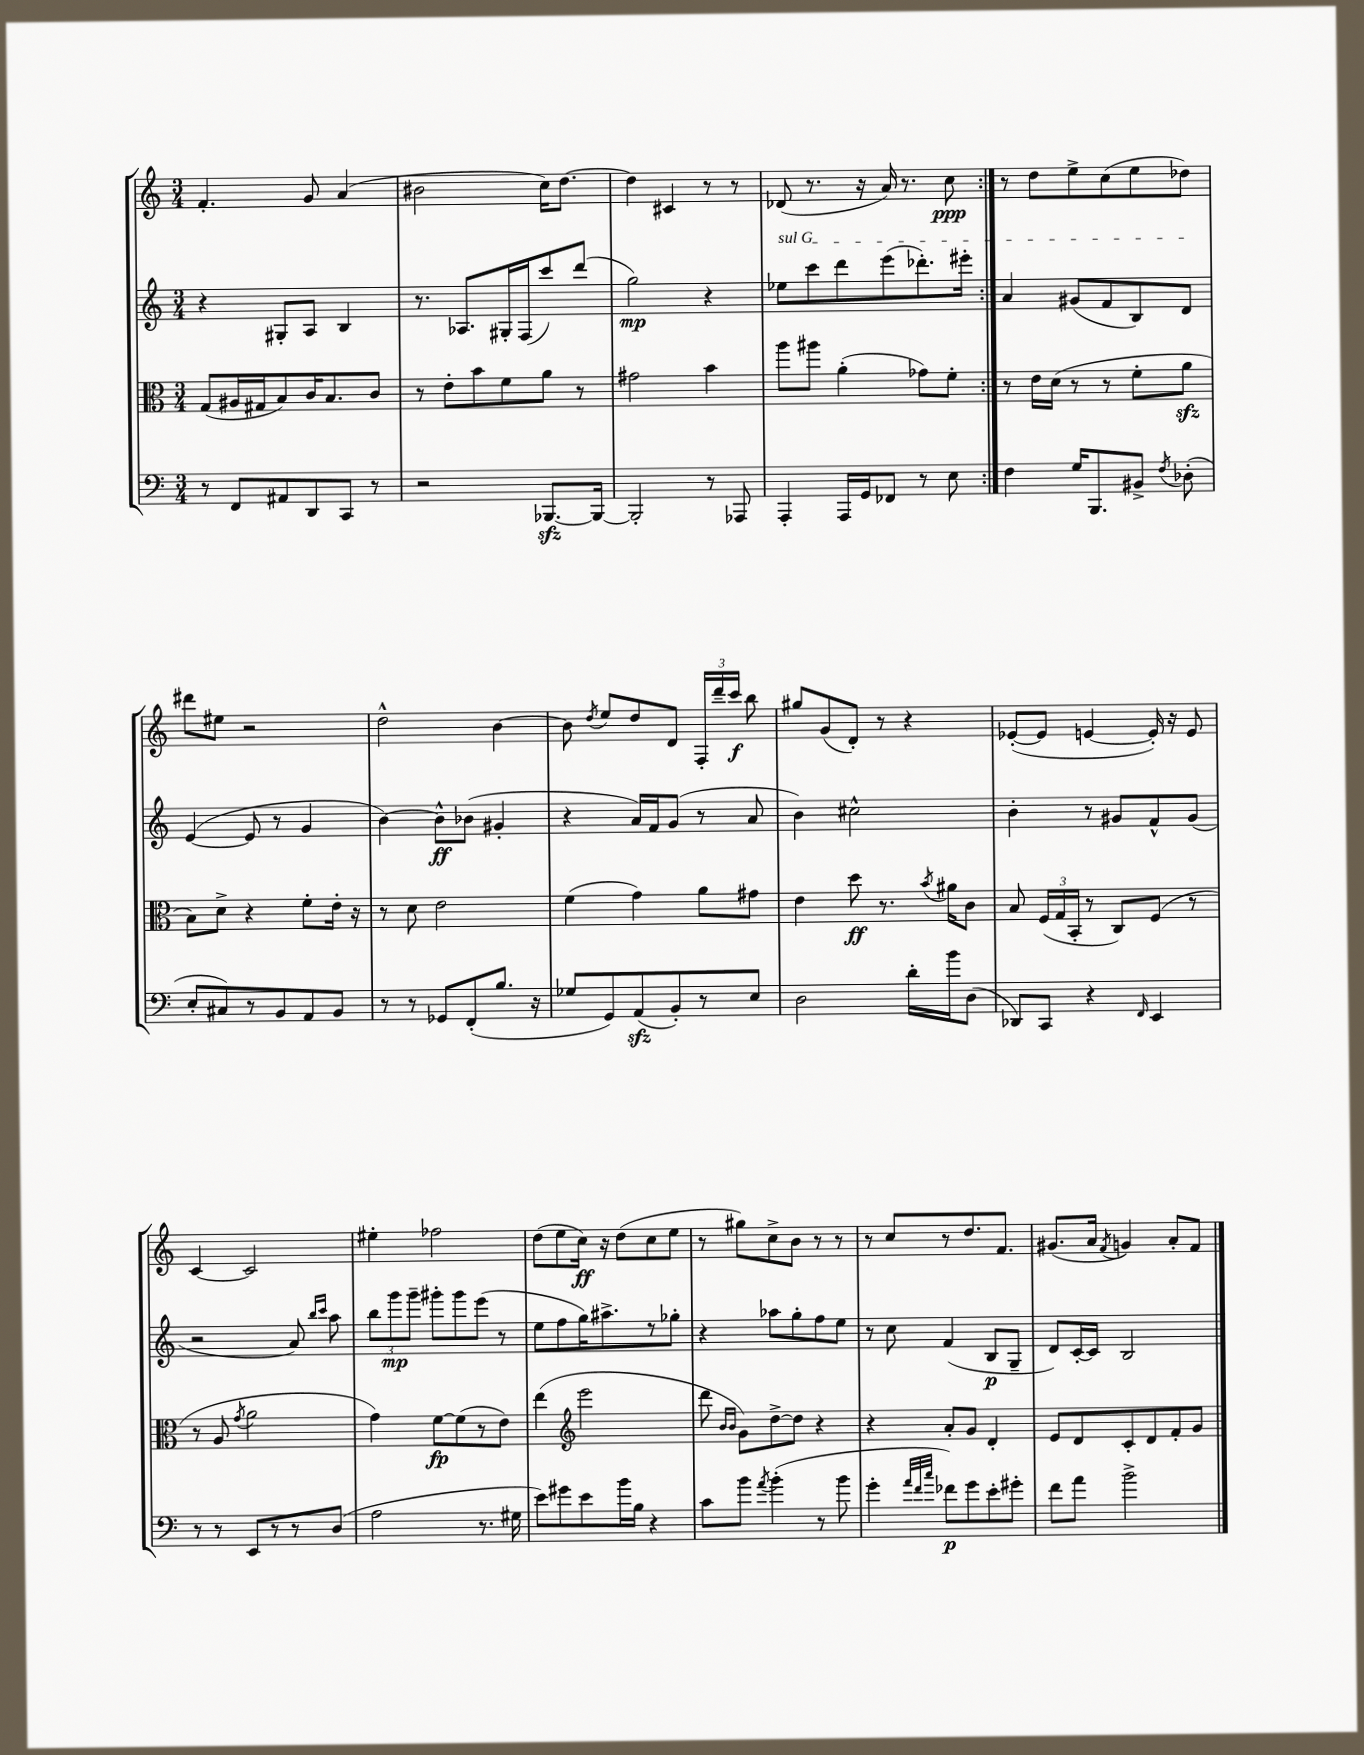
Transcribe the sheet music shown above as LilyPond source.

<<
\new StaffGroup <<
\new Staff = "s0" {
    \clef treble \key c \major \numericTimeSignature \time 3/4
    \autoBeamOff \repeat volta 2 { f'4.-. g'8 a'4( |
    bis'2 c''16[) d''8.]~ |
    d''4 cis'4 r8 r8 |
    des'8( r8. r16 a'16) r8. c''8\ppp | }
    r8 d''8[ e''8-> c''8( e''8 des''8]) |
    dis'''8[ eis''8] r2 |
    d''2-^ b'4~ |
    b'8 \acciaccatura { d''8 } e''8[ d''8 d'8] \tuplet 3/2 { f16[-. d'''16-- c'''16]\f } b''8 |
    gis''8[ g'8( d'8]-.) r8 r4 |
    ees'8[~-.( ees'8] e'4~ e'16-.) r16 e'8 |
    c'4~ c'2 |
    eis''4-. fes''2 |
    d''8[( e''8 c''16]\ff) r16 d''8[( c''8 e''8] |
    r8 gis''8[) c''8-> b'8] r8 r8 |
    r8 c''8[ r8 d''8. f'8.] |
    gis'8.[( a'16] \acciaccatura { f'8 } g'4) a'8[-. f'8] \bar "|." |
}
\new Staff = "s1" {
    \clef treble \key c \major \numericTimeSignature \time 3/4
    \autoBeamOff \repeat volta 2 { r4 gis8[-. a8] b4 |
    r8. aes8.[ gis16-. f16( c'''8) d'''8]( |
    g''2\mp) r4 |
    \once \override TextSpanner.bound-details.left.text = \markup { \italic "sul G" } ees''8[\startTextSpan c'''8 d'''8 e'''8( des'''8.-.) eis'''16]-. | }
    a'4 gis'8[( f'8 b8) d'8]\stopTextSpan |
    e'4~( e'8 r8 g'4 |
    b'4~) b'8[-^\ff bes'8]( gis'4-. |
    r4 a'16[) f'16 g'8]( r8 a'8 |
    b'4) cis''2-^ |
    b'4-. r8 gis'8[ f'8-^ gis'8]( |
    r2 a'8) \grace { b''16[ c'''16] } a''8 |
    \tuplet 3/2 { b''8[ g'''8\mp g'''8]-- } gis'''8[-. gis'''8 e'''8]( r8 |
    e''8[ f''8 g''16) ais''8.-> r8 ges''8]-. |
    r4 aes''8[ g''8-. f''8 e''8] |
    r8 c''8 f'4( b8[\p g8]-- |
    d'8[) c'16~-. c'16] b2 \bar "|." |
}
\new Staff = "s2" {
    \clef alto \key c \major \numericTimeSignature \time 3/4
    \autoBeamOff \repeat volta 2 { g8[( ais16 gis16 b8) c'16 b8. c'8] |
    r8 e'8[-. b'8 f'8 a'8] r8 |
    gis'2 b'4 |
    a''8[ ais''8] a'4-.( ges'8[) f'8]-. | }
    r8 e'16[ d'16]( r8 r8 f'8[-. a'8]\sfz |
    b8[) d'8]-> r4 f'8[-. e'16]-. r16 |
    r8 d'8 e'2 |
    f'4( g'4) a'8[ gis'8] |
    e'4 d''8\ff r8. \acciaccatura { b'8 } ais'16[ c'8] |
    b8 \tuplet 3/2 { f16[( g16 b,16]-. } r8 c8[) f8]( r8 |
    r8 a8 \acciaccatura { g'8 } a'2 |
    g'4) f'8[~\fp f'8( r8 e'8]) |
    e''4( \clef treble e'''2 |
    d'''8 \grace { b'16[ b'16] } g'8[) d''8~-> d''8] r4 |
    r4 a'8[-. g'8] d'4-. |
    e'8[ d'8 c'8-. d'8 f'8-. g'8] \bar "|." |
}
\new Staff = "s3" {
    \clef bass \key c \major \numericTimeSignature \time 3/4
    \autoBeamOff \repeat volta 2 { r8 f,8[ ais,8 d,8 c,8] r8 |
    r2 bes,,8.[~\sfz bes,,16]~ |
    bes,,2-. r8 aes,,8 |
    a,,4-. a,,16[ g,16 fes,8] r8 e8 | }
    f4 g16[ b,,8. bis,8]-> \acciaccatura { f8 } des8-.( |
    e8[-. cis8) r8 b,8 a,8 b,8] |
    r8 r8 ges,8[ f,8-.( b8.] r16 |
    ges8[ g,8) a,8\sfz( b,8-.) r8 e8] |
    d2 d'16[-. b'16 d8]( |
    des,8[) c,8] r4 \grace { f,16 } e,4 |
    r8 r8 e,8[ r8 r8 d8]( |
    a2 r8. gis16 |
    e'8[) gis'8 e'8 b'16 b16] r4 |
    c'8[ b'8] \acciaccatura { a'8 } b'4-.( r8 b'8 |
    g'4-. \grace { a'32[ f'32 c''32] } fes'8[\p) g'8 e'8-. gis'8]-. |
    f'8[ a'8] b'2-> \bar "|." |
}
>>
>>
\layout { \context { \Score \remove "Bar_number_engraver" } }
